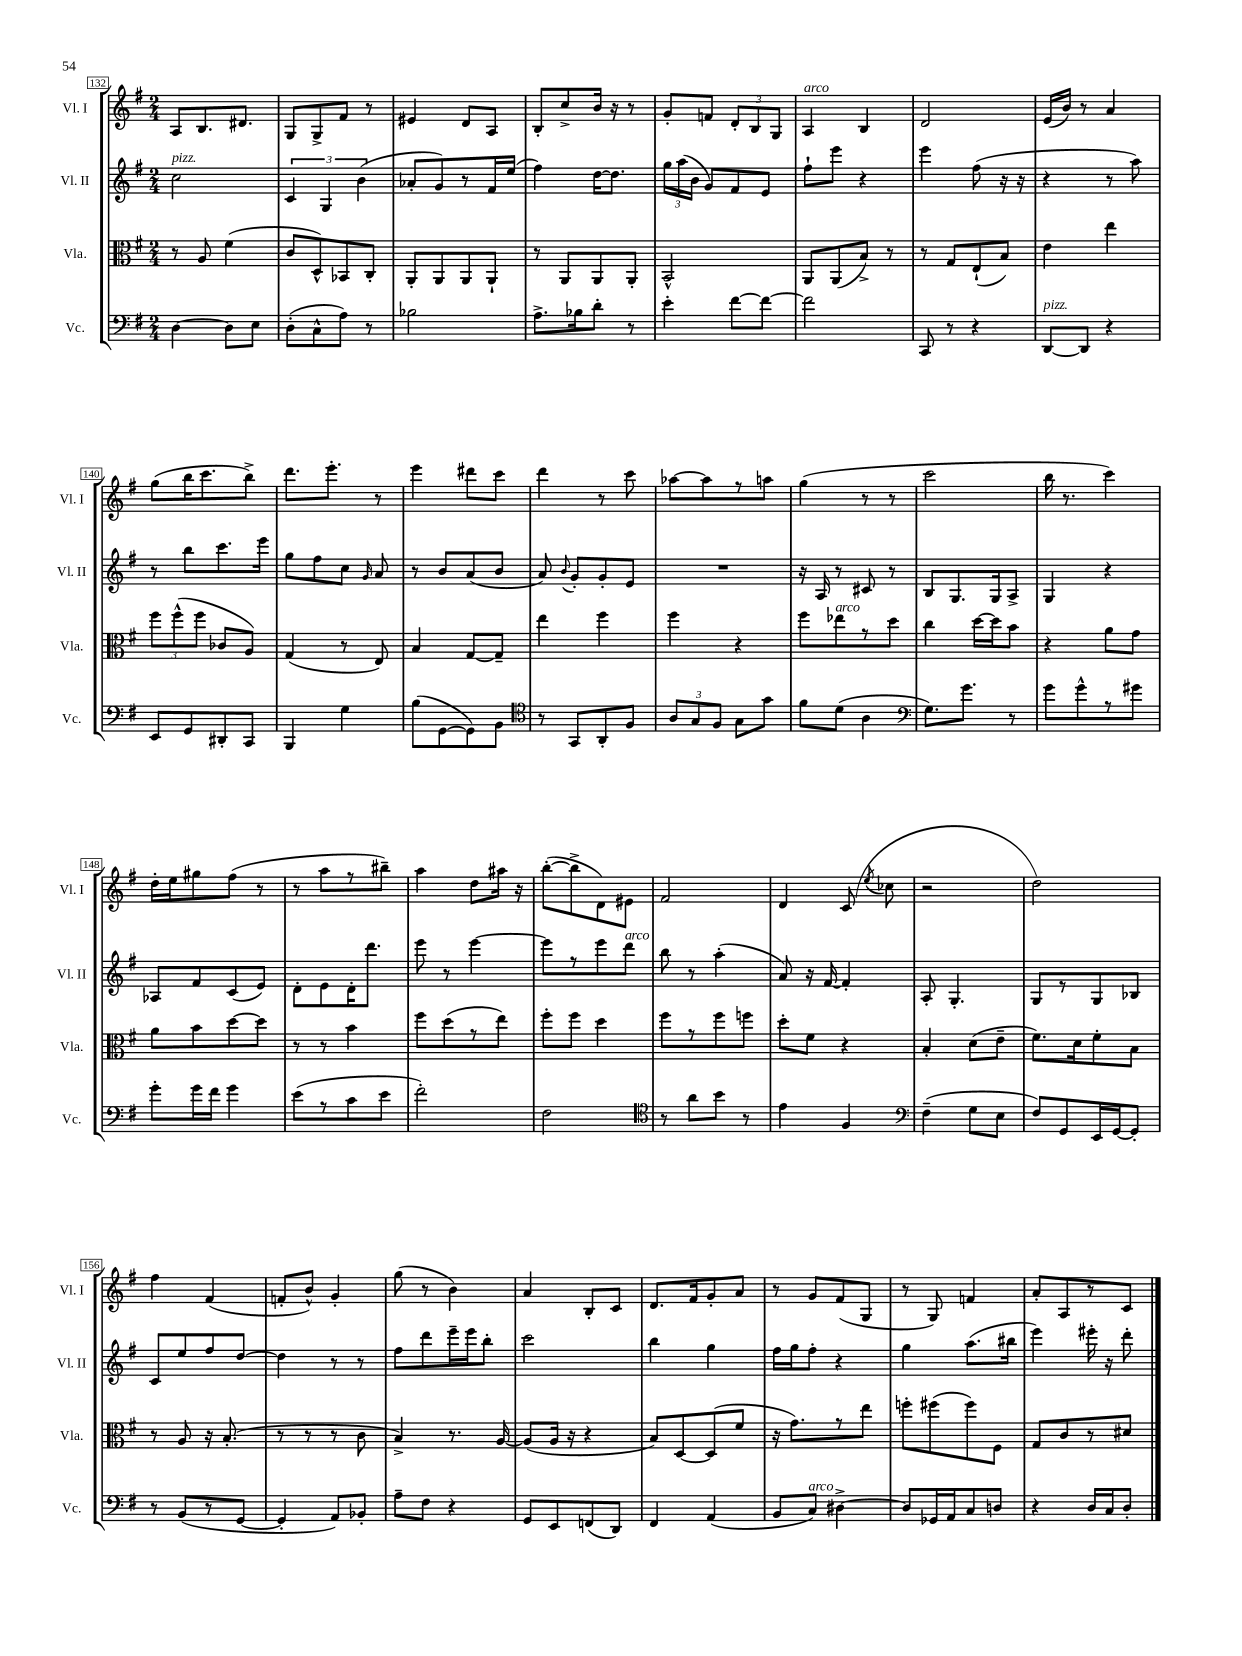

**kern	**kern	**kern	**kern
*staff4	*staff3	*staff2	*staff1
*clefF4	*clefC3	*clefG2	*clefG2
*k[f#]	*k[f#]	*k[f#]	*k[f#]
*M2/4	*M2/4	*M2/4	*M2/4
[4D\	8r	2cc\	8A/L
.	8A/	.	8.B/
8D\]L	(4f#\	.	.
.	.	.	8.d#/J
8E\J	.	.	.
=	=	=	=
(8D'\L	8c/L	6c/	8G/L
8C^^\	8D^^/)	.	8G^/
.	.	6G/	.
8A\J)	8BB-/	.	8f#/J
.	.	(6b\	.
8r	8C'/J	.	8r
=	=	=	=
2B-\	8AA'/L	8a-'/L	4e#/
.	8AA/	8g/)	.
.	8AA/	8r	8d/L
.	8AA`/J	16f#/L	8A/J
.	.	(16ee/JJ	.
=	=	=	=
8.A^\L	8r	4ff#\)	8B'/L
.	8AA/L	.	8cc^/
16B-\k	.	.	.
8d'\J	8AA/	[16dd\LK	16b/Jk
.	.	8.dd\]J	16r
8r	8AA'/J	.	8r
=	=	=	=
4e'\	2BB^^/	24gg\LL	8g'/L
.	.	(24aa\	.
.	.	24b\JJ	.
.	.	8g/L)	8f/J
[8f#\L	.	8f#/	12d'/L
.	.	.	12B/
8f#\_J	.	8e/J	.
.	.	.	12G/J
=	=	=	=
2f#\]	8AA/L	8ff#`\L	4A/
.	(8AA/	8eee\J	.
.	8B^/J)	4r	4B/
.	8r	.	.
=	=	=	=
8CC/	8r	4eee\	2d/
8r	8G/L	.	.
4r	(8E`/	(8ff#\	.
.	8B/J)	16r	.
.	.	16r	.
=	=	=	=
[8DD/L	4e\	4r	(16e/LL
.	.	.	16b/JJ)
8DD/]J	.	.	8r
4r	4ee\	8r	4a/
.	.	8aa\)	.
=	=	=	=
8EE/L	12ff#\L	8r	(8gg\L
.	(12ff#^^\	.	.
8GG/	.	8bb\L	16bb\K
.	12ff#\J	.	.
.	.	.	8.ccc\
8DD#'/	8c-/L	8.ccc\	.
8CC/J	8A/J)	.	8bb^\J)
.	.	16eee\Jk	.
=	=	=	=
4BBB/	(4G/	8gg\L	8.ddd\L
.	.	8ff#\	.
.	.	.	8.eee'\J
4G\	8r	8cc\J	.
.	.	16qqg/	.
.	8E/)	8a/	8r
=	=	=	=
(8B\L	4B/	8r	4eee\
[8GG\	.	8b/L	.
8GG\])	[8G/L	(8a/	8ddd#\L
8BB\J	8G~/]J	8b/J	8ccc\J
=	=	=	=
*clefC4	*	*	*
8r	4ee\	8a/)	4ddd\
.	.	8qqb/	.
8GG/L	.	8g'/L	.
8AA'/	4ff#\	8g'/	8r
8F#/J	.	8e/J	8ccc\
=	=	=	=
12A/L	4ff#\	2r	[8aa-\L
12G/	.	.	.
.	.	.	8aa-\]
12F#/J	.	.	.
8G\L	4r	.	8r
8g\J	.	.	8aa\J
=	=	=	=
8f#\L	8ff#\L	16r	(4gg\
.	.	16A/	.
(8d\J	8ee-\	8r	.
4A\	8r	8c#/	8r
.	8dd\J	8r	8r
=	=	=	=
*clefF4	*	*	*
8.G\L)	4cc\	8B/L	2ccc\
.	.	8.G/	.
8.g\J	.	.	.
.	[16dd\LL	.	.
.	16dd\]J	16G/k	.
8r	8b\J	8A^/J	.
=	=	=	=
8g\L	4r	4G/	16bb\
.	.	.	8.r
8g^^\	.	.	.
8r	8a\L	4r	4ccc\)
8g#\J	8g\J	.	.
=	=	=	=
8g'\L	8a\L	8A-/L	16dd'\LL
.	.	.	16ee\J
16g\L	8b\	8f#/	8gg#\
16f#\JJ	.	.	.
4g\	[8dd\	(8c/	(8ff#\J
.	8dd\]J	8e/J)	8r
=	=	=	=
(8e\L	8r	8d'\L	8r
8r	8r	8e\	8aa\L
8c\	4b\	16d'\K	8r
.	.	8.ddd\J	.
8e\J	.	.	8bb#~\J)
=	=	=	=
2f#'\)	8ff#\L	8eee\	4aa\
.	(8dd\	8r	.
.	8r	[4eee\	8dd\L
.	8ee\J)	.	16aa#\Jk
.	.	.	16r
=	=	=	=
2F#\	8ff#'\L	8eee\]L	([8bb'\L
.	8ff#\J	8r	8bb^\]
.	4dd\	8eee\	8d\)
.	.	8ddd\J	8e#\J
=	=	=	=
*clefC4	*	*	*
8r	8ff#\L	8bb\	2f#/
8a\L	8r	8r	.
8b\J	8ff#\	(4aa'\	.
8r	8ff\J	.	.
=	=	=	=
4e\	8dd'\L	8a/)	4d/
.	8f#\J	16r	.
.	.	[16f#/	.
4F#/	4r	4f#'/]	(8c/
.	.	.	8qee/
.	.	.	8cc-\
=	=	=	=
*clefF4	*	*	*
(4F#~\	4B'/	8A'/	2r
.	.	4.G'/	.
8G\L	(8d\L	.	.
8E\J	8e~\J	.	.
=	=	=	=
8F#/L)	8.f#\L)	8G/L	2dd\)
8GG/	.	8r	.
.	16d\k	.	.
16EE/L	8f#'\	8G/	.
[16GG/J	.	.	.
8GG'/]J	8B\J	8B-/J	.
=	=	=	=
8r	8r	8c/L	4ff#\
(8BB/L	8A/	8ee/	.
8r	16r	8ff#/	(4f#/
.	(8.B'/	.	.
[8GG/J	.	[8dd/J	.
=	=	=	=
4GG'/]	8r	4dd\]	8f'/L
.	8r	.	8b^^/J)
8AA/L)	8r	8r	4g'/
8BB-'/J	8c\	8r	.
=	=	=	=
8A~\L	4B^/)	8ff#\L	(8gg\
8F#\J	.	8ddd\	8r
4r	8.r	16eee~\L	4b\)
.	.	16eee\J	.
.	.	8bb'\J	.
.	[16A/	.	.
=	=	=	=
8GG/L	(8A/]L	2ccc\	4a/
8EE/	16A/Jk	.	.
.	16r	.	.
(8FF/	4r	.	8B'/L
8DD/J)	.	.	8c/J
=	=	=	=
4FF#/	8B/L)	4bb\	8.d/L
.	[8D/	.	.
.	.	.	16f#/k
(4AA/	(8D/]	4gg\	8g'/
.	8f#/J	.	8a/J
=	=	=	=
8BB/L	16r	16ff#\LL	8r
.	8.g\L)	16gg\J	.
8C/J)	.	8ff#'\J	8g/L
[4D#^\	8r	4r	(8f#/
.	8ee\J	.	8G/J
=	=	=	=
8D#/]L	8ff'\L	4gg\	8r
16GG-/L	(8ff#\	.	8G/)
16AA/J	.	.	.
8C/	8ff#\)	(8.aa\L	4f/
8D/J	8F#\J	.	.
.	.	16bb#\Jk	.
=	=	=	=
4r	8G/L	4eee\)	8a'/L
.	8c/	.	8A/
16D/LL	8r	16eee#'\	8r
16C/J	.	16r	.
8D'/J	8d#/J	8ddd'\	8c/J
==	==	==	==
*-	*-	*-	*-
